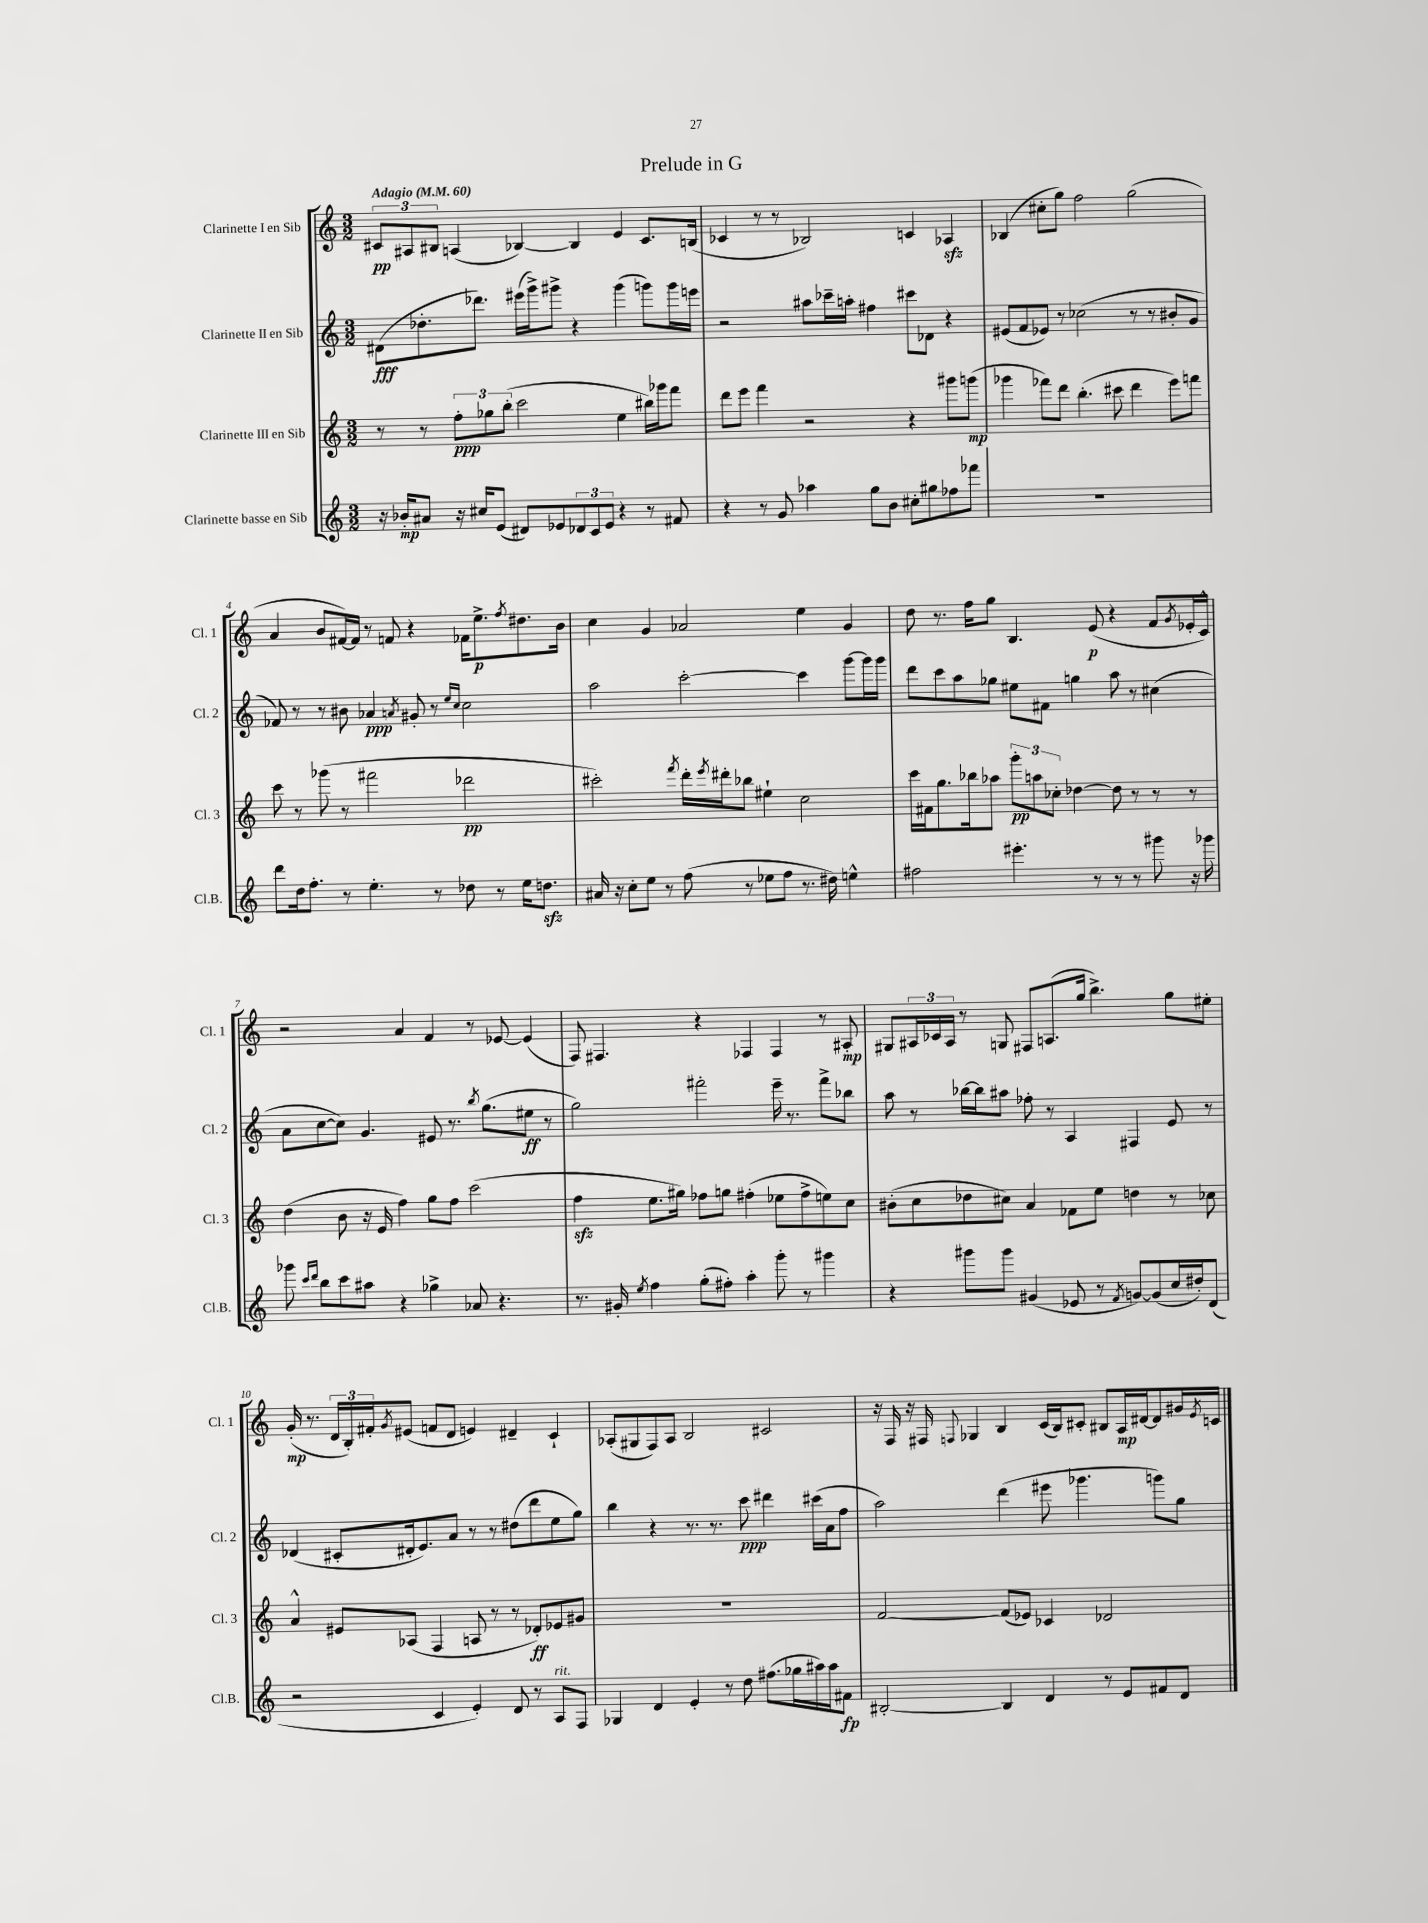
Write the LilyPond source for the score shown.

\header { title = "Prelude in G" }
<<
\new StaffGroup <<
\new Staff = "s0" \with { instrumentName = "Clarinette I en Sib" shortInstrumentName = "Cl. 1" } {
    \clef treble \key c \major \numericTimeSignature \time 3/2 \tempo "Adagio" 4 = 60
    \tuplet 3/2 { cis'8\pp ais8 bis8 } a4( bes4~) bes4 e'4 cis'8. b16( |
    ces'4 r8 r8 bes2) c'4 aes4\sfz |
    bes4( cis''8-. g''8) f''2 g''2( |
    a'4 b'8 fis'16~) fis'16 r8 f'8 r4 fes'16 e''8.->\p \acciaccatura { f''8 } dis''8. b'16 |
    c''4 g'4 aes'2 e''4 g'4 |
    d''8 r8. f''16 g''8 b4. e'8\p( r4 f'8 \acciaccatura { g'8 } ees'16-. c'16-^) |
    r2 a'4 f'4 r8 ees'8~ ees'4( |
    f8) fis4. r4 fes4 fes4 r8 ais8-.\mp |
    gis8 \tuplet 3/2 { ais16 ces'16 ais16 } r8 g8 fis8 a8.( g''16 b''4.->) g''8 eis''8-. |
    g'16-.\mp( r8. \tuplet 3/2 { d'16 b16-.) fis'16-. } \acciaccatura { g'8 } eis'8( f'8 d'8 e'4) dis'4-- c'4-! |
    aes8-.( gis8 f8) aes8 b2 cis'2 |
    r16 f16 r16 fis16 \appoggiatura { f8 } ges4 b4 c'16( b16) cis'8-. bis8 a16\mp dis'16~ dis'8 gis'16 \acciaccatura { e'8 } c'16 \bar "|." |
}
\new Staff = "s1" \with { instrumentName = "Clarinette II en Sib" shortInstrumentName = "Cl. 2" } {
    \clef treble \key c \major \numericTimeSignature \time 3/2
    dis'8\fff( des''8.-. des'''8.) eis'''16( g'''16->) gis'''8-> r4 gis'''4( g'''8) g'''16 e'''16 |
    r2 ais''8 ces'''16-- a''16-. fis''4 cis'''8 des'8 r4 |
    eis'8( f'8 ees'8) r8 ces''2( r8 r8 bis'8-. g'8 |
    fes'8) r8 r8 bis'8 aes'4\ppp \acciaccatura { a'8 } gis'8-. r8 \grace { e''16 c''16 } c''2 |
    a''2 c'''2~-. c'''4 g'''8~ g'''16 g'''16 |
    d'''8 c'''8 a''8 ges''8 eis''8 fis'8 g''4 a''8 r8 cis''4( |
    a'8 c''8~ c''8) g'4. eis'8 r8. \acciaccatura { b''8 } g''8.( eis''8\ff r8 |
    g''2) fis'''2-. e'''16-- r8. fis'''8-> bes''8 |
    a''8 r8 bes''16~ bes''16 ais''8 fes''8-. r8 a4 fis4 e'8 r8 |
    des'4( cis'8-. dis'16-. e'8.) a'8 r8 r8 dis''8( d'''8 e''8 g''8) |
    b''4 r4 r8. r8. c'''8\ppp dis'''4 cis'''16( a'16 f''8 |
    a''2) d'''4( eis'''8 ges'''4. g'''8) g''8 \bar "|." |
}
\new Staff = "s2" \with { instrumentName = "Clarinette III en Sib" shortInstrumentName = "Cl. 3" } {
    \clef treble \key c \major \numericTimeSignature \time 3/2
    r8 r8 \tuplet 3/2 { f''8-.\ppp ges''8 b''8-.( } c'''2 e''4 bis''16) ges'''16 f'''8 |
    d'''8 e'''8 f'''4 r2 r4 gis'''8 g'''8\mp( |
    ges'''4 fes'''8) d'''8 b''4.-.( cis'''8 d'''4 e'''8) f'''8 |
    c'''8 r8 ges'''8( r8 fis'''2 des'''2\pp |
    cis'''2-.) \acciaccatura { f'''8 } d'''16-. \acciaccatura { e'''8 } dis'''16-. bes''8 eis''4-! c''2 |
    c'''16 fis'16 g''8. bes''16 aes''8 \tuplet 3/2 { g'''8-.\pp a''8 ces''8-. } des''4~ des''8 r8 r8 r8 |
    d''4( b'8 r16 e'16 f''4) g''8 f''8 c'''2( |
    f''4\sfz e''8. gis''16) fes''8 g''8 fis''4-.( ees''8 fis''8-> e''8) c''8 |
    bis'8-.( c''8 des''8 cis''8) a'4 fes'8 e''8 d''4 r8 ces''8 |
    a'4-^ eis'8 aes8( f4 a8 r8 r8 des'8-.\ff) ees'8 gis'8 |
    R1. |
    f'2~ f'8( ees'8) ces'4 des'2 \bar "|." |
}
\new Staff = "s3" \with { instrumentName = "Clarinette basse en Sib" shortInstrumentName = "Cl.B." } {
    \clef treble \key c \major \numericTimeSignature \time 3/2
    r16 bes'16-.\mp ais'8 r16 cis''16 e'8( dis'8) ees'8 \tuplet 3/2 { des'8 c'8 ees'8 } r4 r8 fis'8 |
    r4 r8 g'8 aes''4 g''8 b'8 cis''8-. gis''8 fes''8 fes'''8 |
    R1. |
    d'''8 d''16 f''8.-. r8 e''4.-. r8 des''8 r8 e''16 d''8.\sfz |
    ais'16 r16 c''8-. e''8 r8 f''8( r8 ees''8 f''8 r8. dis''16) e''4-^ |
    fis''2 eis'''4.-. r8 r8 r8 gis'''8 r16 ges'''16 |
    ges'''8 \grace { c'''16 d'''16 } b''8 c'''8 ais''8 r4 ges''4-> aes'8 r4. |
    r8. gis'16-. \acciaccatura { e''8 } f''4 g''8-.( fis''8-.) a''4-. g'''8-. r8 gis'''4 |
    r4 gis'''8 gis'''8 gis'4( ees'8 r8 \acciaccatura { f'8 } g'8~) g'8( c''16 dis''16-.) d'8( |
    r2 c'4 e'4-.) d'8 r8 a8^\markup { \italic "rit." } f8 |
    ges4 d'4 e'4-. r8 d''8 fis''8.( ges''16 ais''16) ais''16 fis'8\fp |
    bis2~-. bis4 d'4 r8 e'8 fis'8 d'8 \bar "|." |
}
>>
>>
